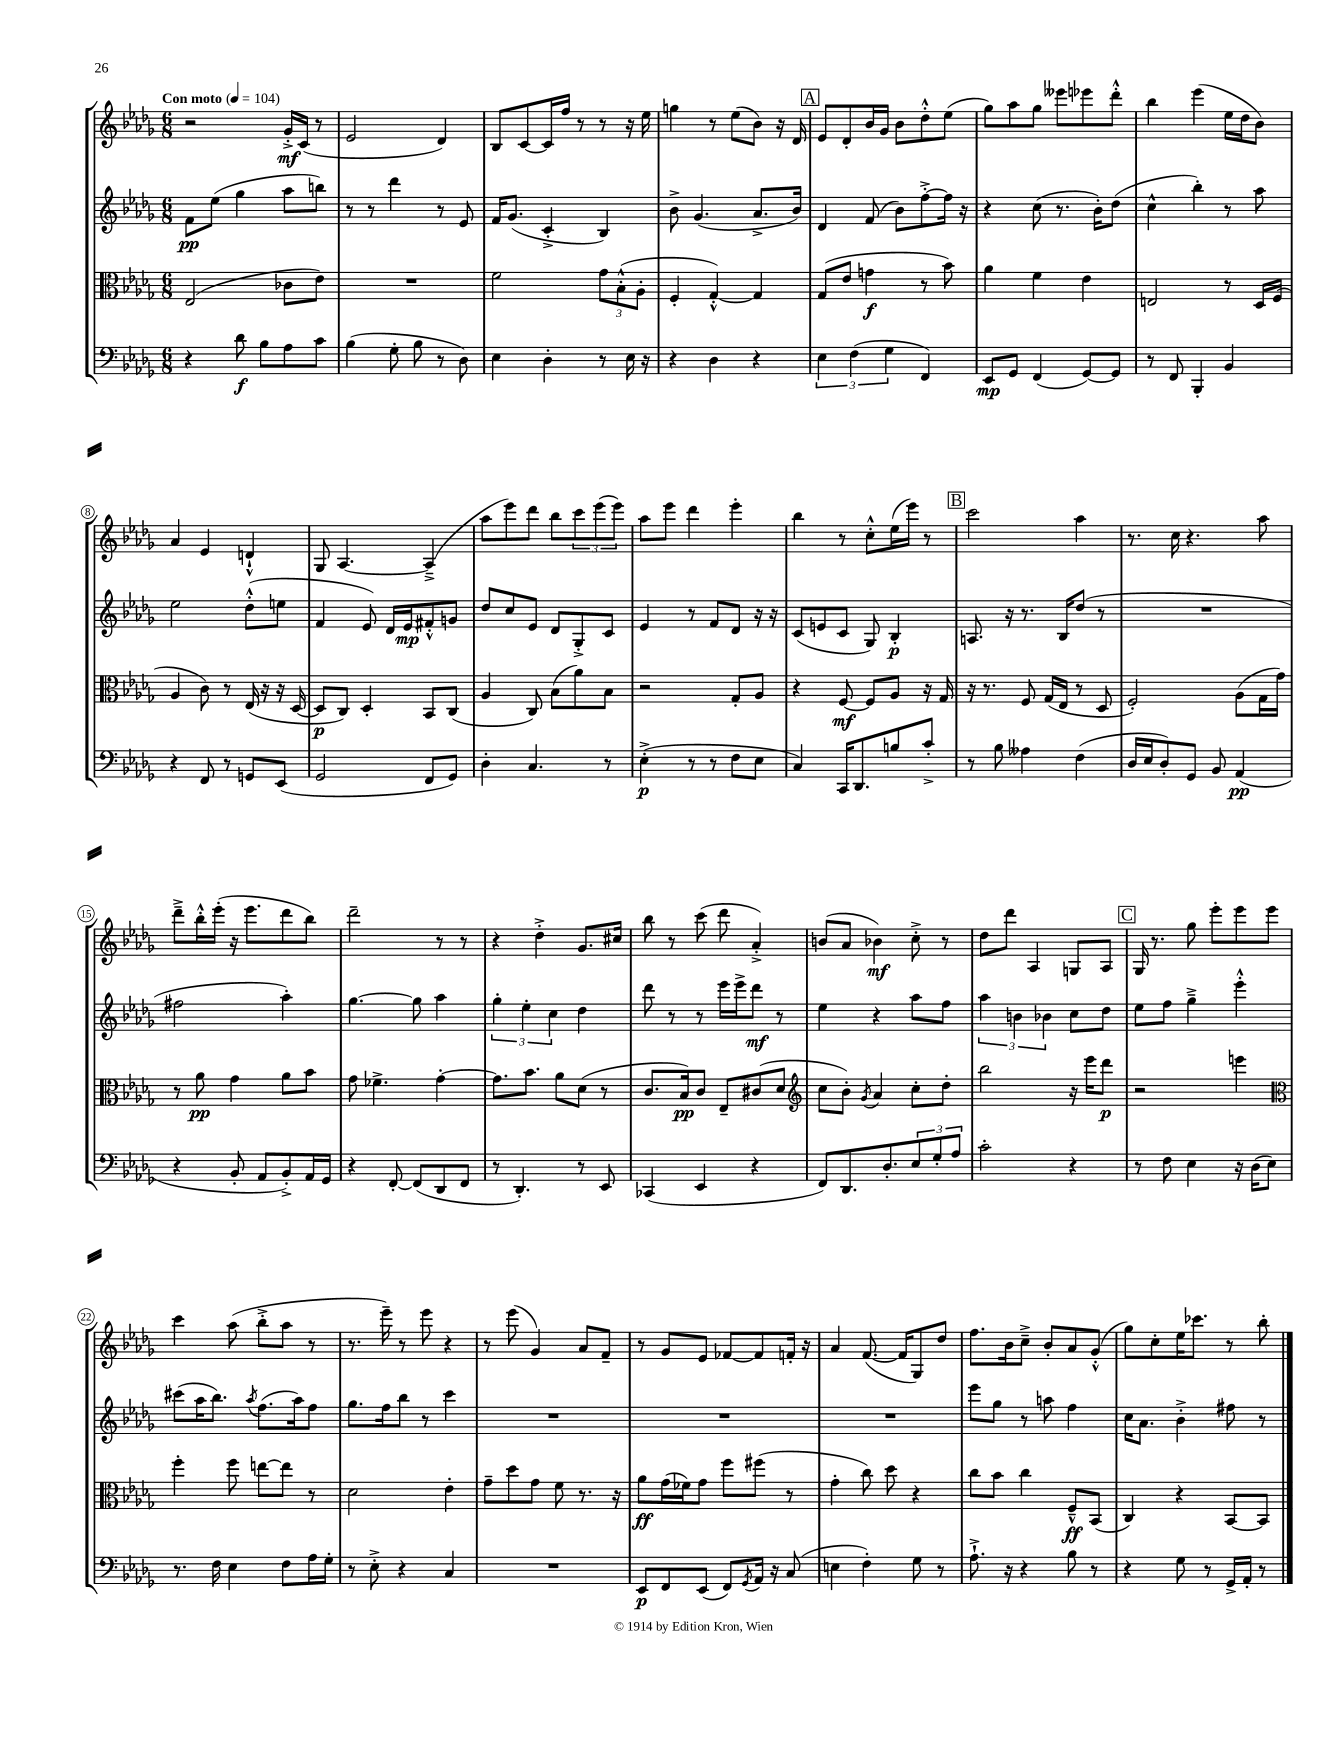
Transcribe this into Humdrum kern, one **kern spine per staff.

**kern	**kern	**kern	**kern
*staff4	*staff3	*staff2	*staff1
*clefF4	*clefC3	*clefG2	*clefG2
*k[b-e-a-d-g-]	*k[b-e-a-d-g-]	*k[b-e-a-d-g-]	*k[b-e-a-d-g-]
*M6/8	*M6/8	*M6/8	*M6/8
*MM104	*MM104	*MM104	*MM104
4r	(2E-	8f	2r
.	.	(8ee-	.
8d-	.	4gg-	.
8B-	.	.	.
8A-	8c-	8aa-	16g-'^
.	.	.	(16c
8c	8e-)	8bb)	8r
=	=	=	=
(4B-	2.r	8r	2e-
.	.	8r	.
8G-'	.	4ddd-	.
8B-	.	.	.
8r	.	8r	4d-)
8D-)	.	8e-	.
=	=	=	=
4E-	2f	16f	8B-
.	.	(8.g-	.
.	.	.	[8c
4D-'	.	4c'^	16c]
.	.	.	16ff
.	.	.	8r
8r	12g-	4B-)	8r
.	(12B-'^^	.	.
16E-	.	.	16r
.	12A-'	.	.
16r	.	.	16ee-
=	=	=	=
4r	4F'	8b-^	4gg
.	.	(4.g-	.
4D-	[4G-'^^)	.	8r
.	.	.	(8ee-
4r	4G-]	8.a-^	8b-)
.	.	.	16r
.	.	16b-)	16d-
=	=	=	=
6E-	(8G-	4d-	8e-
.	8e-	.	8d-'
(6F	.	.	.
.	4g	(8f	16b-
.	.	.	16g-
6G-	.	.	.
.	.	8b-)	8b-
4FF)	8r	[8ff'^	8dd-'^^
.	8b-)	16ff]	(8ee-
.	.	16r	.
=	=	=	=
8EE-	4a-	4r	8gg-)
8GG-	.	.	8aa-
(4FF	4f	(8cc	8gg-
.	.	8.r	8eee--
[8GG-)	4e-	.	8eee-
.	.	16b-')	.
8GG-]	.	(8dd-	8ddd-'^^
=	=	=	=
8r	2E	4cc^^	4bb-
8FF	.	.	.
4BBB-'	.	4bb-')	(4eee-
4BB-	8r	8r	16ee-
.	.	.	16dd-
.	16D-	8aa-	8b-)
.	(16F	.	.
=	=	=	=
4r	4A-	2ee-	4a-
8FF	8c)	.	4e-
8r	8r	.	.
8GG	(16E-	(8dd-'^^	4d`^^
.	16r	.	.
(8EE-	16r	8ee	.
.	[16D-	.	.
=	=	=	=
2GG-	8D-]	4f	8G-
.	8C)	.	[4.A-
.	4D-'	8e-)	.
.	.	16d-	.
.	.	16e-	.
8FF	8BB-	8f#'^^	(4A-~^]
8GG-)	(8C	8g	.
=	=	=	=
4D-'	4A-	8dd-	8aa-
.	.	8cc	8eee-)
4.C	8C)	8e-	8ddd-
.	(8B-	8d-	8bb-
.	8a-)	8G-'^	12ccc
.	.	.	(12eee-
8r	8B-	8c	.
.	.	.	12eee-)
=	=	=	=
(4E-'^	2r	4e-	8aa-
.	.	.	8eee-
8r	.	8r	4ddd-
8r	.	8f	.
8F	8G-'	8d-	4eee-'
8E-	8A-	16r	.
.	.	16r	.
=	=	=	=
4C)	4r	(8c	4bb-
.	.	8e	.
16CC	[8F	8c	8r
8.DD-	.	.	.
.	8F]	8G-)	8cc'^^
8B	8A-	4B-'	(16ee-
.	.	.	16eee-)
8c'^	16r	.	8r
.	16G-	.	.
=	=	=	=
8r	16r	8.A	2ccc
.	8.r	.	.
8B-	.	.	.
.	.	16r	.
4A--	8F	8.r	.
.	(16G-	.	.
.	16E-	16B-	.
(4F	8r	(8dd-	4aa-
.	8D-	8r	.
=	=	=	=
16D-	2F')	2.r	8.r
16E-	.	.	.
8D-')	.	.	.
.	.	.	16cc
8GG-	.	.	4.r
8BB-	.	.	.
(4AA-	(8A-	.	.
.	16G-	.	8aa-
.	16g-)	.	.
=	=	=	=
4r	8r	2ff#	8ddd-~^
.	8a-	.	16bb-'^^
.	.	.	(16eee-'
8BB-'	4g-	.	16r
.	.	.	8.eee-
8AA-	.	.	.
8BB-'^)	8a-	4aa-')	8ddd-
16AA-	8b-	.	8bb-)
16GG-	.	.	.
=	=	=	=
4r	8g-	[4.gg-	2ddd-~
.	4.f-^	.	.
[8FF'	.	.	.
(8FF]	.	8gg-]	.
8DD-	[4g-'	4aa-	8r
8FF	.	.	8r
=	=	=	=
8r	8.g-]	6gg-'	4r
4.DD-')	.	.	.
.	.	6ee-'	.
.	8.b-	.	.
.	.	.	4dd-'^
.	.	6cc	.
.	8a-	.	.
8r	(8d-	4dd-	8.g-
8EE-	8r	.	.
.	.	.	16cc#
=	=	=	=
(4CC-	8.c	8ddd-	8bb-
.	.	8r	8r
.	16B-)	.	.
4EE-	8c	8r	(8ccc
.	8E-~	16eee-	8ddd-
.	.	16eee-^	.
4r	(8c#	8ddd-	4a-'^)
.	8d-	8r	.
=	=	=	=
*	*clefG2	*	*
8FF)	8cc	4ee-	(8b
8.DD-	8b-')	.	8a-
.	8qg-	.	.
.	4a-	4r	4b-)
8.D-'	.	.	.
12E-	8cc'	8aa-	8cc'^
12G-'	.	.	.
.	8dd-'	8ff	8r
12A-	.	.	.
=	=	=	=
2c'	2bb-	6aa-	8dd-
.	.	.	8ddd-
.	.	6b	.
.	.	.	4A-
.	.	6b-	.
4r	16r	8cc	8G
.	16eee-	.	.
.	8ddd-	8dd-	8A-
=	=	=	=
8r	2r	8ee-	16G-
.	.	.	8.r
8F	.	8ff	.
4E-	.	4gg-~^	8gg-
.	.	.	8eee-'
16r	4eee	4eee-'^^	8eee-
(16D-	.	.	.
8E-)	.	.	8eee-
=	=	=	=
*	*clefC3	*	*
8.r	4ff'	(8ccc#	4ccc
.	.	16aa-	.
16F	.	8.bb-)	.
4E-	8ff	.	(8aa-
.	.	8qaa-	.
.	[8ee	(8.ff	8bb-'^
8F	8ee]	.	8aa-
.	.	16aa-)	.
16A-	8r	8ff	8r
16G-'	.	.	.
=	=	=	=
8r	2d-	8.gg-	8.r
8E-'^	.	.	.
.	.	16ff	16eee-~)
4r	.	8bb-	8r
.	.	8r	8eee-
4C	4e-'	4ccc	4r
=	=	=	=
2.r	8g-~	2.r	8r
.	8dd-	.	(8eee-
.	8g-	.	4g-)
.	8f	.	.
.	8.r	.	8a-
.	.	.	8f~
.	16r	.	.
=	=	=	=
8EE-	8a-	2.r	8r
8FF	(16g-	.	8g-
.	16f-)	.	.
(8EE-	8g-	.	8e-
8FF)	8ff	.	[8f-
8qGG-	.	.	.
16AA-	(8ff#	.	8f-]
16r	.	.	.
(8C	8r	.	16f'
.	.	.	16r
=	=	=	=
4E	4g-'	2.r	4a-
4F')	8cc)	.	([8.f
.	8dd-	.	.
.	.	.	16f]
8G-	4r	.	8G-)
8r	.	.	8dd-
=	=	=	=
8.A-`^	8cc	8eee-	8.ff
.	8b-	8gg-	.
16r	.	.	16b-
4r	4cc	8r	8cc~^
.	.	8aa	8b-'
8B-	8F~^^	4ff	8a-
8r	(8BB-	.	(8g-'^^
=	=	=	=
4r	4C)	16cc	8gg-)
.	.	8.a-	.
.	.	.	8cc'
8G-	4r	4b-'^	16ee-
.	.	.	8.ccc-
8r	.	.	.
16GG-^	[8BB-	8ff#	8r
16AA-'	.	.	.
8r	8BB-]	8r	8bb-'
==	==	==	==
*-	*-	*-	*-
